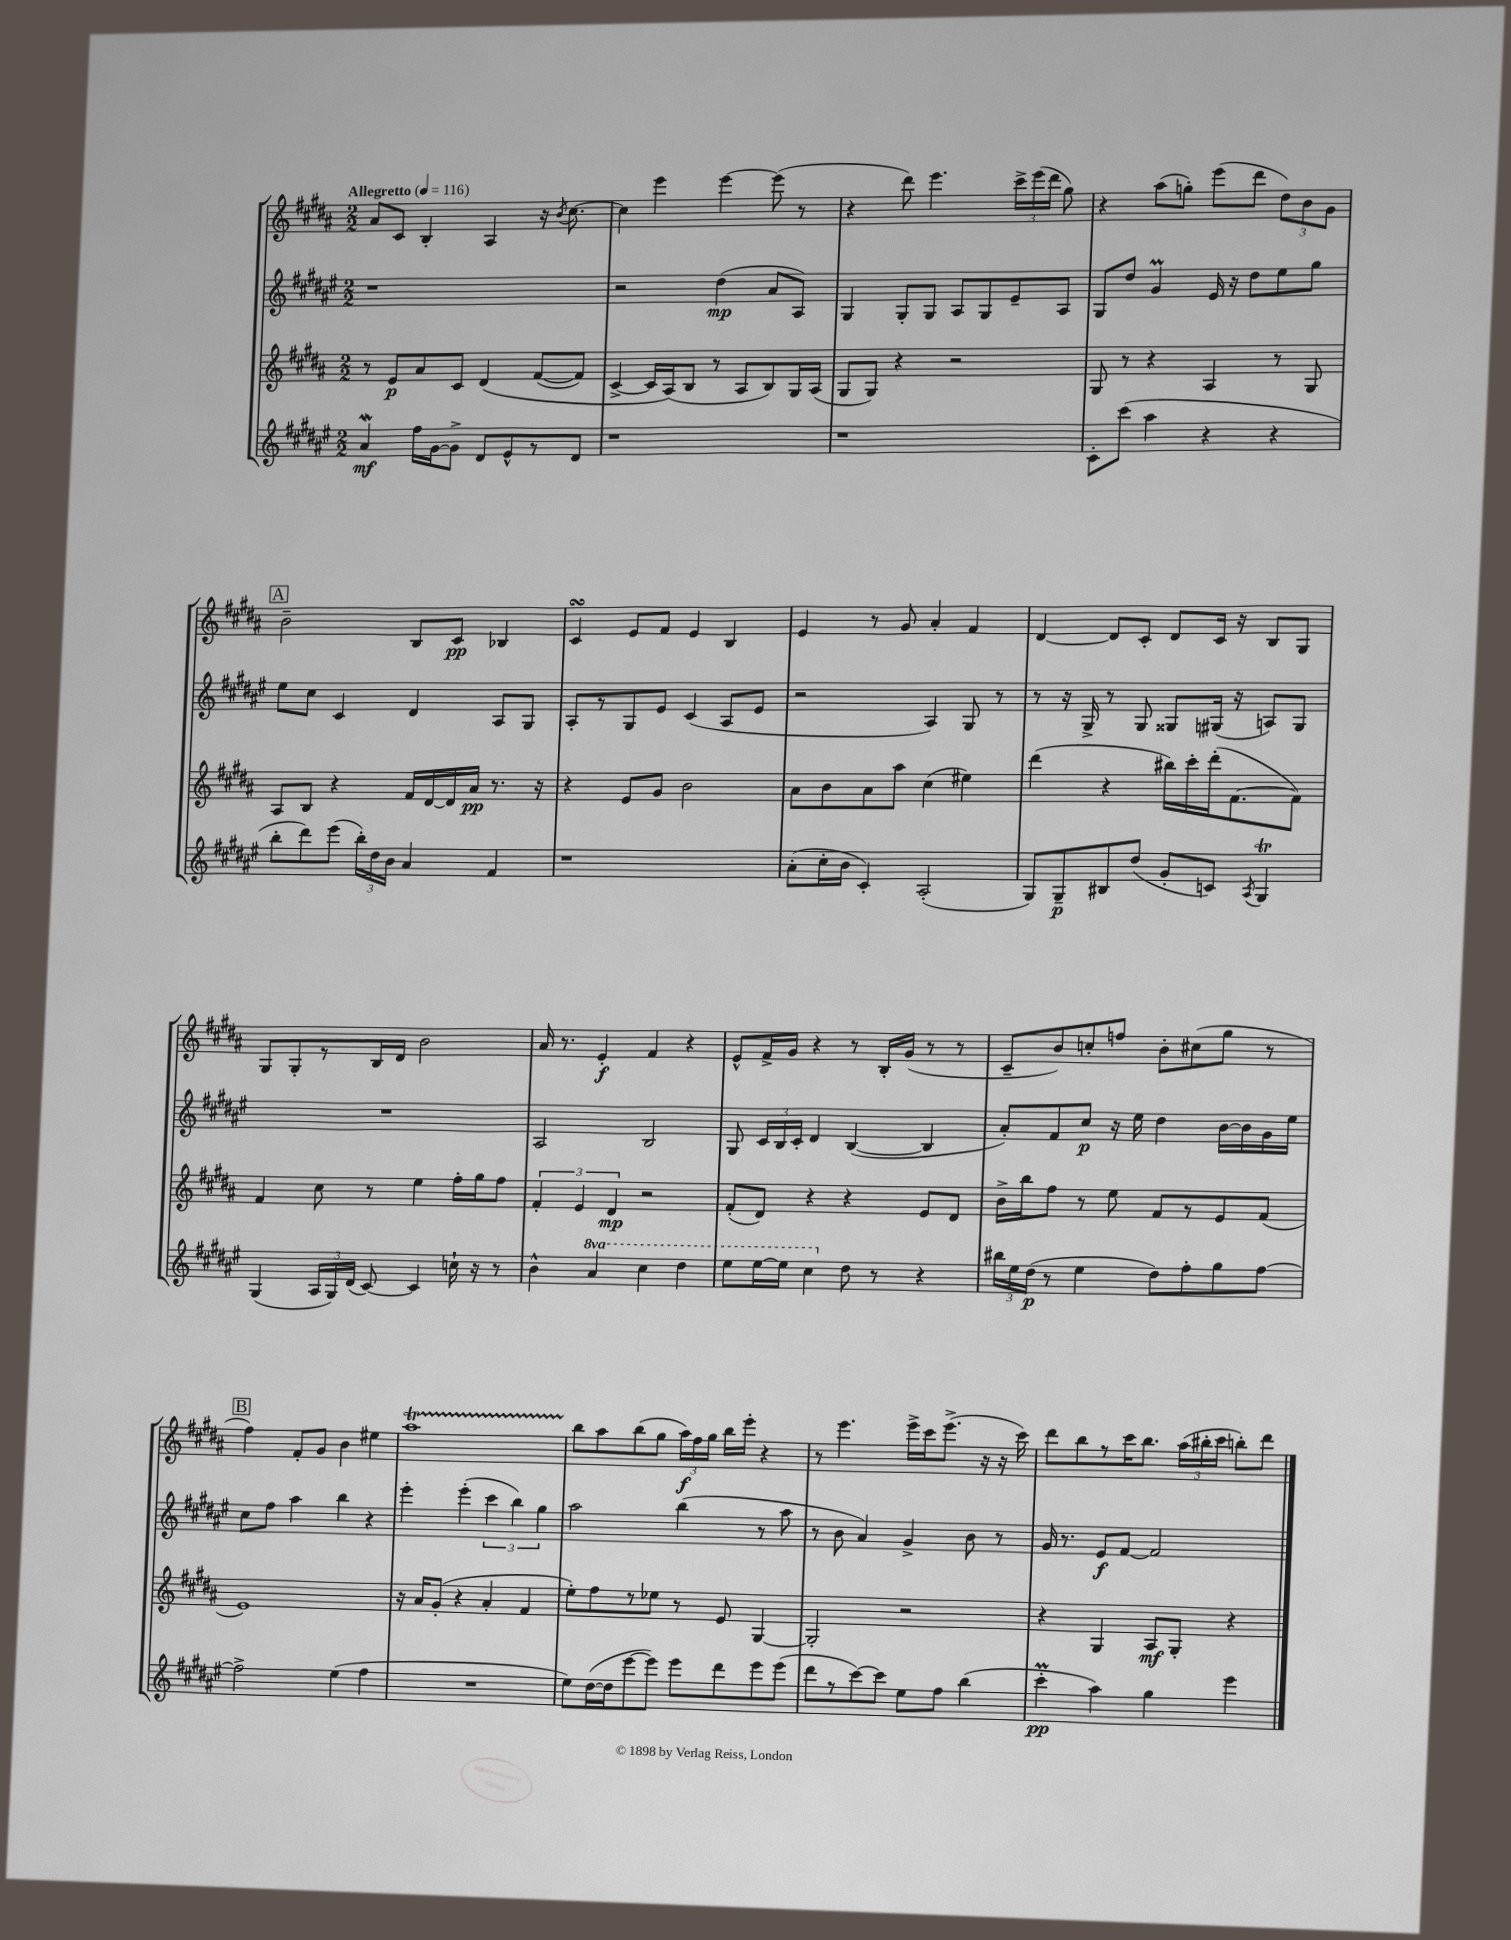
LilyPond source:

<<
\new StaffGroup <<
\new Staff = "s0" {
    \clef treble \key b \major \numericTimeSignature \time 2/2 \tempo "Allegretto" 4 = 116
    \autoBeamOff ais'8[ cis'8] b4-. ais4 r16 \acciaccatura { b'8 } cis''8.~ |
    cis''4 e'''4 e'''4~ e'''8( r8 |
    r4 dis'''8) e'''4. \tuplet 3/2 { cis'''16[-> e'''16( dis'''16] } gis''8) |
    r4 ais''8[( g''8]-.) e'''8[( dis'''8] \tuplet 3/2 { dis''8[) b'8 gis'8] } |
    \mark \markup { \box "A" } b'2-- b8[ cis'8]\pp bes4 |
    cis'4\turn e'8[ fis'8] e'4 b4 |
    e'4 r8 gis'8 ais'4-. fis'4 |
    dis'4~ dis'8[ cis'8]-. dis'8[ cis'16] r16 b8[ gis8] |
    gis8[ gis8-. r8 b16 dis'16] b'2 |
    ais'16 r8. e'4-.\f fis'4 r4 |
    e'8[-^ fis'16-> gis'16] r4 r8 b16[-. gis'16]( r8 r8 |
    cis'8[-- b'8) c''8-. f''8] b'8[-. cis''8( gis''8] r8 |
    \mark \markup { \box "B" } fis''4) fis'8[-. gis'8] b'4 eis''4 |
    ais''1\startTrillSpan |
    b''8[\stopTrillSpan ais''8 b''8( gis''8] \tuplet 3/2 { ais''16[\f) fis''16 gis''16] } b''16[ e'''16]-. r4 |
    r8 e'''4. e'''16[-> cis'''16 e'''8.]->( r16 r16 cis'''16) |
    dis'''8[ b''8 r8 cis'''16 b''8.] \tuplet 3/2 { ais''16[( bis''16-. cis'''16] } b''8[-.) dis'''8] \bar "|." |
}
\new Staff = "s1" {
    \clef treble \key fis \major \numericTimeSignature \time 2/2
    \autoBeamOff r1 |
    r2 dis''4\mp( ais'8[ ais8]) |
    gis4 gis8[-. gis8] ais8[ gis8 eis'8-- ais8] |
    gis8[ dis''8] gis'4\prall eis'16 r16 dis''8[ eis''8 gis''8] |
    \mark \markup { \box "A" } eis''8[ cis''8] cis'4 dis'4 ais8[ gis8] |
    ais8[-. r8 gis8 eis'8] cis'4( ais8[ eis'8] |
    r2 ais4) gis8 r8 |
    r8 r16 gis16-> r8 gis8 gisis8[ gis16]( r16 a8[) gis8] |
    R1 |
    ais2 b2 |
    gis8 \tuplet 3/2 { cis'16[ b16 cis'16]-. } dis'4 b4~( b4 |
    ais'8[-.) fis'8 cis''8]\p r16 eis''16 dis''4 b'16[~ b'16 gis'16 eis''16] |
    \mark \markup { \box "B" } cis''8[ fis''8] ais''4 b''4 r4 |
    eis'''4-. eis'''4-.( \tuplet 3/2 { cis'''4 b''4) gis''4 } |
    ais''2 b''4( r8 ais''8 |
    r8 b'8 ais'4) gis'4-> b'8 r8 |
    gis'16 r8. eis'8[\f fis'8]~ fis'2 \bar "|." |
}
\new Staff = "s2" {
    \clef treble \key b \major \numericTimeSignature \time 2/2
    \autoBeamOff r8 e'8[\p ais'8 cis'8] dis'4\( fis'8[~( fis'8]) |
    cis'4~-> cis'16[ ais16(\) b8] r8 ais8[ b8) gis16 ais16]( |
    gis8[ gis8]) r4 r2 |
    gis8 r8 r4 ais4 r8 gis8 |
    \mark \markup { \box "A" } ais8[ b8] r4 fis'16[ dis'16~ dis'16 ais'16]\pp r8. r16 |
    r4 e'8[ gis'8] b'2 |
    ais'8[ b'8 ais'8 ais''8] cis''4( eis''4) |
    dis'''4( r4 bis''16[) cis'''16-. dis'''16-.( fis'8.~ fis'8]) |
    fis'4 cis''8 r8 e''4 fis''16[-. gis''16 fis''8] |
    \tuplet 3/2 { fis'4-. e'4 dis'4\mp } r2 |
    fis'8[-.( dis'8]) r4 r4 e'8[ dis'8] |
    b'16[-> b''16 fis''8] r8 e''8 fis'8[ r8 e'8 fis'8]( |
    \mark \markup { \box "B" } e'1) |
    r16 ais'16[ gis'8]-.( r4 ais'4-. fis'4 |
    e''8[-.) fis''8 r8 ees''8] r8 e'8 gis4~ |
    gis2-. r2 |
    r4 gis4 ais8[\mf gis8]-. r4 \bar "|." |
}
\new Staff = "s3" {
    \clef treble \key fis \major \numericTimeSignature \time 2/2 \set Staff.ottavationMarkups = #ottavation-simple-ordinals
    \autoBeamOff ais'4\mordent\mf fis''16[ gis'16~ gis'8]-> dis'8[ eis'8-^ r8 dis'8] |
    r1 |
    r1 |
    cis'8[-. cis'''8]( ais''4 r4 r4 |
    \mark \markup { \box "A" } b''8[-. dis'''8) eis'''8]( \tuplet 3/2 { b''16[-.) dis''16 b'16] } ais'4 fis'4 |
    r1 |
    ais'8[-.( cis''16-. b'16] cis'4-.) ais2-.( |
    gis8[) gis8--\p bis8 dis''8]( gis'8[-. c'8]) \acciaccatura { ais8 } gis4\trill |
    gis4( \tuplet 3/2 { ais16[ gis16) dis'16]( } cis'8~) cis'4 c''16-! r16 r8 |
    b'4-^ \ottava #1 ais''4 cis'''4 dis'''4 |
    eis'''8[ eis'''16~ eis'''16] cis'''4 \ottava #0 dis''8 r8 r4 |
    \tuplet 3/2 { bis''16[ eis''16 dis''16]\p( } r8 eis''4 dis''8[) fis''8-. gis''8 fis''8]~ |
    \mark \markup { \box "B" } fis''2-> eis''4( fis''4 |
    R1 |
    eis''8[) dis''16~( dis''16 eis'''8~ eis'''8]) eis'''8[ dis'''8 eis'''8 eis'''8]( |
    dis'''8[ r8 cis'''8~) cis'''8] eis''8[ fis''8] b''4( |
    cis'''4-.\prall\pp ais''4) gis''4 eis'''4 \bar "|." |
}
>>
>>
\layout { \context { \Score \remove "Bar_number_engraver" } }
